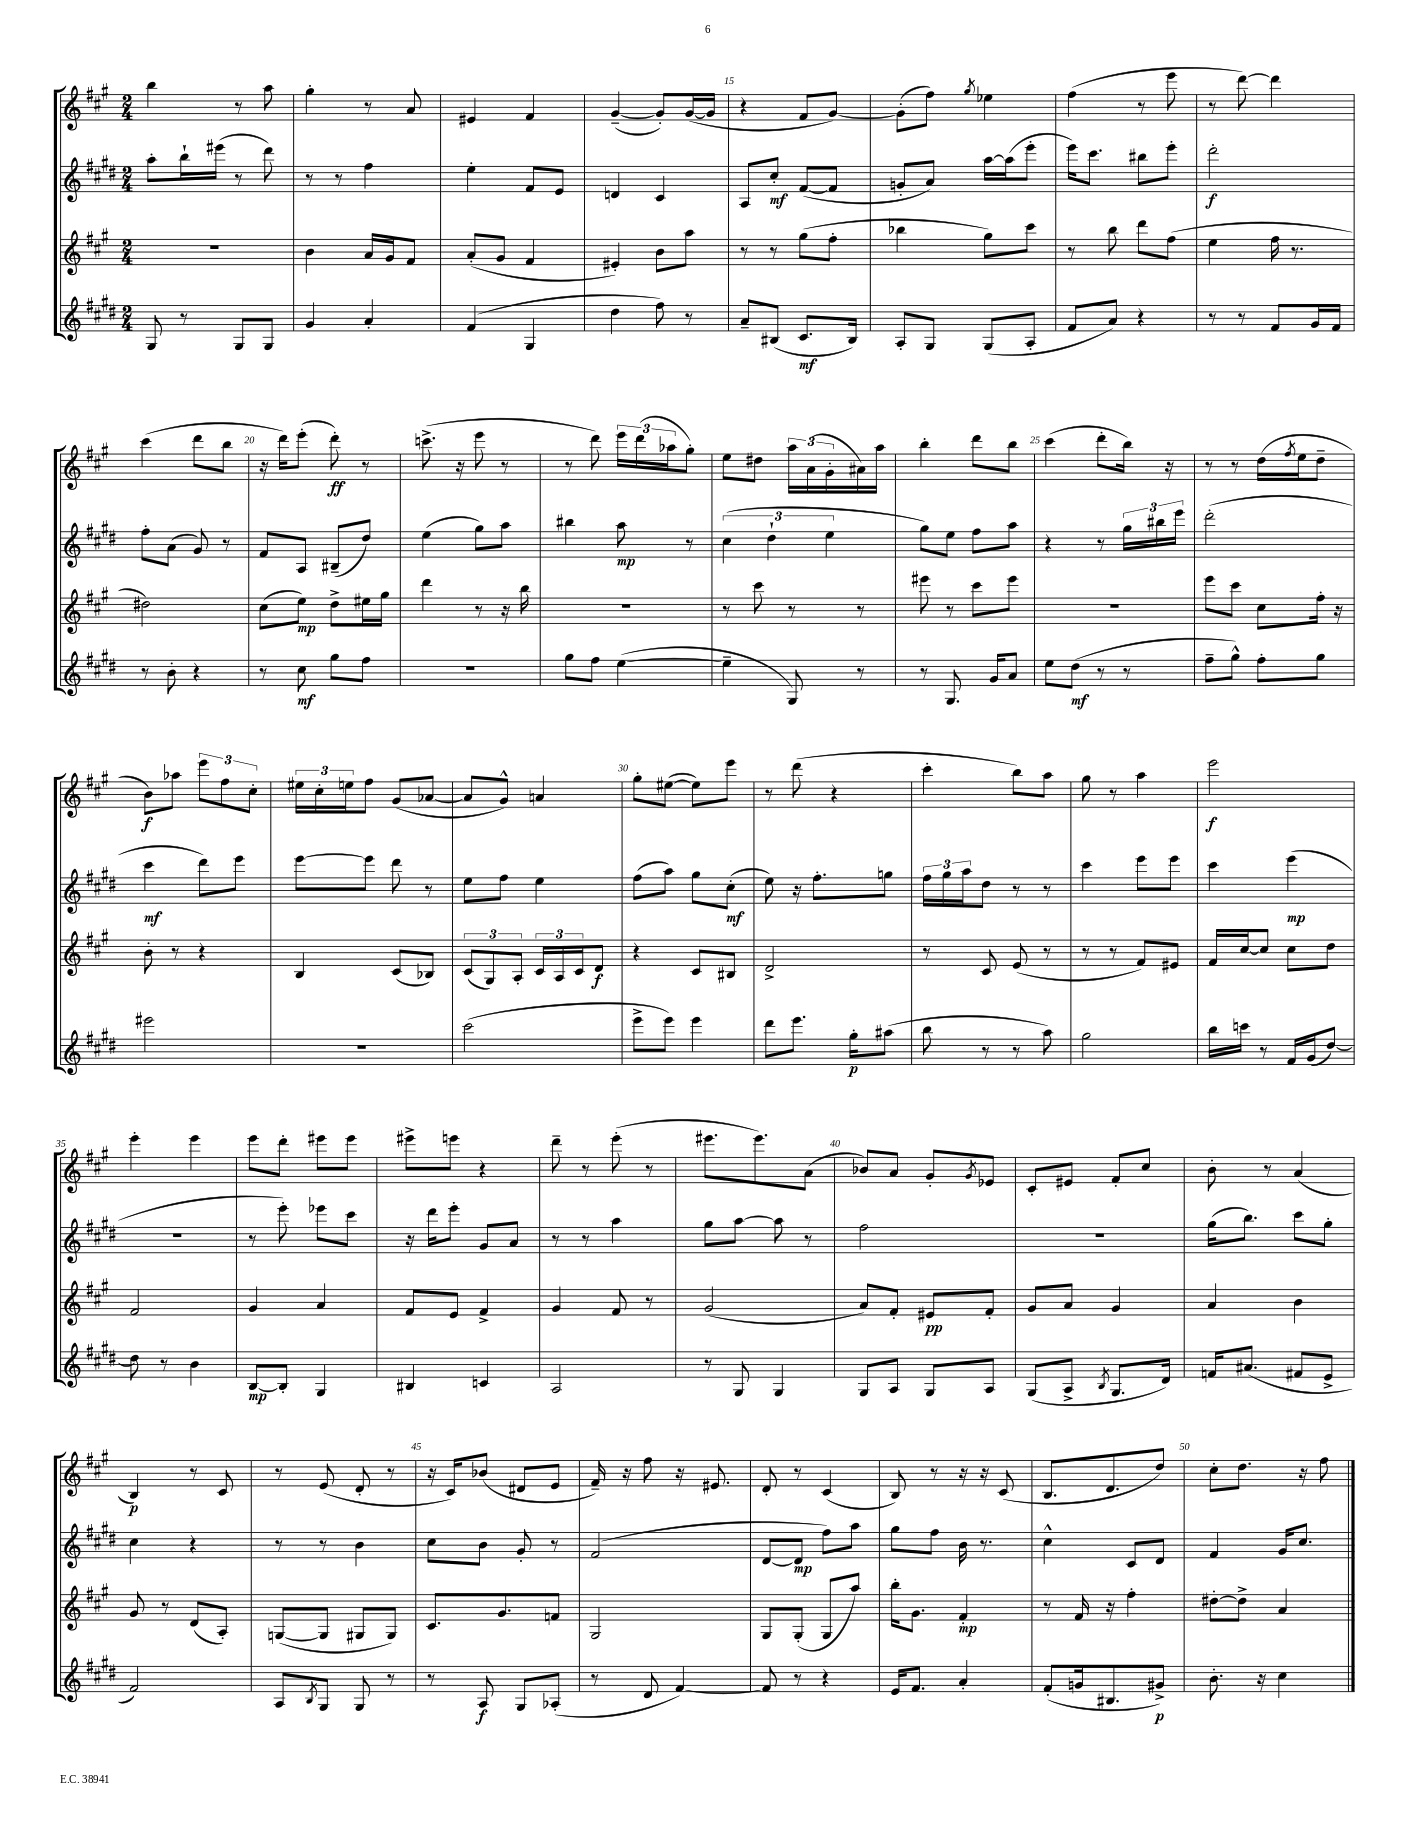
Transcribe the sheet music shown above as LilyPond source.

<<
\new StaffGroup <<
\new Staff = "s0" {
    \clef treble \key a \major \numericTimeSignature \time 2/4
    b''4 r8 a''8 |
    gis''4-. r8 a'8 |
    eis'4 fis'4 |
    gis'4~--( gis'8-.) gis'16~( gis'16 |
    r4 fis'8 gis'8~) |
    gis'8-.( fis''8) \acciaccatura { gis''8 } ees''4 |
    fis''4( r8 e'''8 |
    r8 d'''8~) d'''4 |
    cis'''4( d'''8 b''8 |
    r16 d'''16) e'''8-.( d'''8-.\ff) r8 |
    c'''8.->( r16 e'''8 r8 |
    r8 d'''8) \tuplet 3/2 { e'''16 d'''16( aes''16 } gis''8-.) |
    e''8 dis''8 \tuplet 3/2 { a''16 a'16( gis'16-. } ais'16) a''16 |
    b''4-. d'''8 b''8 |
    cis'''4( d'''8-. b''16) r16 |
    r8 r8 d''16( \acciaccatura { fis''8 } e''16 d''8-- |
    b'8\f) aes''8 \tuplet 3/2 { e'''8 fis''8 cis''8-. } |
    \tuplet 3/2 { eis''16 cis''16-. e''16 } fis''8 gis'8( aes'8~ |
    aes'8 gis'8-^) a'4 |
    gis''8-. eis''8~( eis''8) e'''8 |
    r8 d'''8( r4 |
    cis'''4-. b''8) a''8 |
    gis''8 r8 a''4 |
    e'''2\f |
    e'''4-. e'''4 |
    e'''8 d'''8-. eis'''8 eis'''8 |
    eis'''8-> e'''8 r4 |
    d'''8-- r8 e'''8-.( r8 |
    eis'''8. eis'''8.) a'8( |
    bes'8) a'8 gis'8-. \acciaccatura { gis'8 } ees'8 |
    cis'8-. eis'8 fis'8-. cis''8 |
    b'8-. r8 a'4( |
    b4\p) r8 cis'8 |
    r8 e'8( d'8-. r8 |
    r16 cis'16) bes'8( dis'8 e'8 |
    fis'16--) r16 fis''8 r16 eis'8. |
    d'8-. r8 cis'4( |
    b8) r8 r16 r16 cis'8( |
    b8. d'8. d''8) |
    cis''8-. d''8. r16 fis''8 \bar "|." |
}
\new Staff = "s1" {
    \clef treble \key e \major \numericTimeSignature \time 2/4
    a''8-. b''16-! eis'''16( r8 dis'''8) |
    r8 r8 fis''4 |
    e''4-. fis'8 e'8 |
    d'4 cis'4 |
    a8 cis''8-.\mf fis'8~( fis'8 |
    g'8-. a'8) a''16~ a''16( e'''8-. |
    e'''16) cis'''8. bis''8 e'''8-. |
    dis'''2-.\f |
    fis''8-. a'8( gis'8) r8 |
    fis'8 a8 bis8--( dis''8) |
    e''4( gis''8) a''8 |
    bis''4 a''8\mp r8 |
    \tuplet 3/2 { cis''4( dis''4-! e''4 } |
    gis''8) e''8 fis''8 a''8 |
    r4 r8 \tuplet 3/2 { gis''16 bis''16 e'''16 } |
    dis'''2-.( |
    cis'''4\mf dis'''8) e'''8 |
    e'''8~ e'''8 dis'''8 r8 |
    e''8 fis''8 e''4 |
    fis''8( a''8) gis''8 cis''8-.\mf( |
    e''8) r16 fis''8.-. g''8 |
    \tuplet 3/2 { fis''16 gis''16 a''16 } dis''8 r8 r8 |
    cis'''4 e'''8 e'''8 |
    cis'''4 e'''4\mp( |
    R2 |
    r8 e'''8-.) ees'''8 cis'''8 |
    r16 dis'''16 e'''8-. gis'8 a'8 |
    r8 r8 a''4 |
    gis''8 a''8~ a''8 r8 |
    fis''2 |
    R2 |
    gis''16( b''8.) cis'''8 gis''8-. |
    cis''4 r4 |
    r8 r8 b'4 |
    cis''8 b'8 gis'8-. r8 |
    fis'2( |
    dis'8~ dis'8\mp fis''8) a''8 |
    gis''8 fis''8 b'16 r8. |
    cis''4-^ cis'8 dis'8 |
    fis'4 gis'16 cis''8. \bar "|." |
}
\new Staff = "s2" {
    \clef treble \key a \major \numericTimeSignature \time 2/4
    R2 |
    b'4 a'16 gis'16 fis'8 |
    a'8-.( gis'8 fis'4 |
    eis'4-.) b'8 a''8 |
    r8 r8 gis''8( fis''8-. |
    bes''4 gis''8) cis'''8 |
    r8 b''8 d'''8 fis''8( |
    e''4 fis''16 r8. |
    dis''2) |
    cis''8( e''8\mp) d''8-> eis''16 gis''16 |
    d'''4 r8 r16 b''16 |
    R2 |
    r8 cis'''8 r8 r8 |
    eis'''8 r8 cis'''8 eis'''8 |
    R2 |
    e'''8 cis'''8 cis''8 fis''16-. r16 |
    b'8-. r8 r4 |
    b4 cis'8( bes8) |
    \tuplet 3/2 { cis'8( gis8) a8-. } \tuplet 3/2 { cis'16 a16 cis'16 } d'8\f |
    r4 cis'8 bis8 |
    d'2-> |
    r8 cis'8 e'8( r8 |
    r8 r8 fis'8) eis'8 |
    fis'16 cis''16~ cis''8 cis''8 d''8 |
    fis'2 |
    gis'4 a'4 |
    fis'8 e'8 fis'4-> |
    gis'4 fis'8 r8 |
    gis'2( |
    a'8) fis'8-. eis'8\pp fis'8-. |
    gis'8 a'8 gis'4 |
    a'4 b'4 |
    gis'8 r8 d'8( a8-.) |
    g8~( g8 gis8 gis8) |
    cis'8. gis'8. f'8 |
    gis2 |
    gis8 gis8-.( gis8 a''8) |
    b''16-. gis'8. fis'4-.\mp |
    r8 fis'16 r16 fis''4-. |
    dis''8~-. dis''8-> a'4 \bar "|." |
}
\new Staff = "s3" {
    \clef treble \key e \major \numericTimeSignature \time 2/4
    gis8 r8 gis8 gis8 |
    gis'4 a'4-. |
    fis'4( gis4 |
    dis''4 fis''8) r8 |
    a'8-- bis8( cis'8.\mf bis16) |
    a8-. gis8 gis8( a8-. |
    fis'8 a'8) r4 |
    r8 r8 fis'8 gis'16 fis'16 |
    r8 b'8-. r4 |
    r8 cis''8\mf gis''8 fis''8 |
    r2 |
    gis''8 fis''8 e''4~( |
    e''4-- gis8) r8 |
    r8 gis8. gis'16 a'8 |
    e''8 dis''8\mf( r8 r8 |
    fis''8-- gis''8-^) fis''8-. gis''8 |
    eis'''2 |
    R2 |
    cis'''2( |
    e'''8-> e'''8) e'''4 |
    dis'''8 e'''8. gis''16-.\p ais''8( |
    b''8 r8 r8 a''8) |
    gis''2 |
    b''16 c'''16 r8 fis'16 gis'16( dis''8~) |
    dis''8 r8 b'4 |
    b8~\mp b8-. gis4 |
    bis4 c'4 |
    a2 |
    r8 gis8 gis4 |
    gis8 a8 gis8 a8 |
    gis8( a8-> \acciaccatura { b8 } gis8. dis'16) |
    f'16 ais'8.( fis'8 e'8-> |
    fis'2) |
    a8 \acciaccatura { b8 } gis8 gis8 r8 |
    r8 a8\f gis8 aes8-.( |
    r8 dis'8 fis'4~) |
    fis'8 r8 r4 |
    e'16 fis'8. a'4-. |
    fis'8-.( g'16 bis8. gis'8->\p) |
    b'8.-. r16 cis''4 \bar "|." |
}
>>
>>
\layout { \context { \Score currentBarNumber = #11 \override BarNumber.break-visibility = ##(#f #t #t) barNumberVisibility = #(every-nth-bar-number-visible 5) } }
